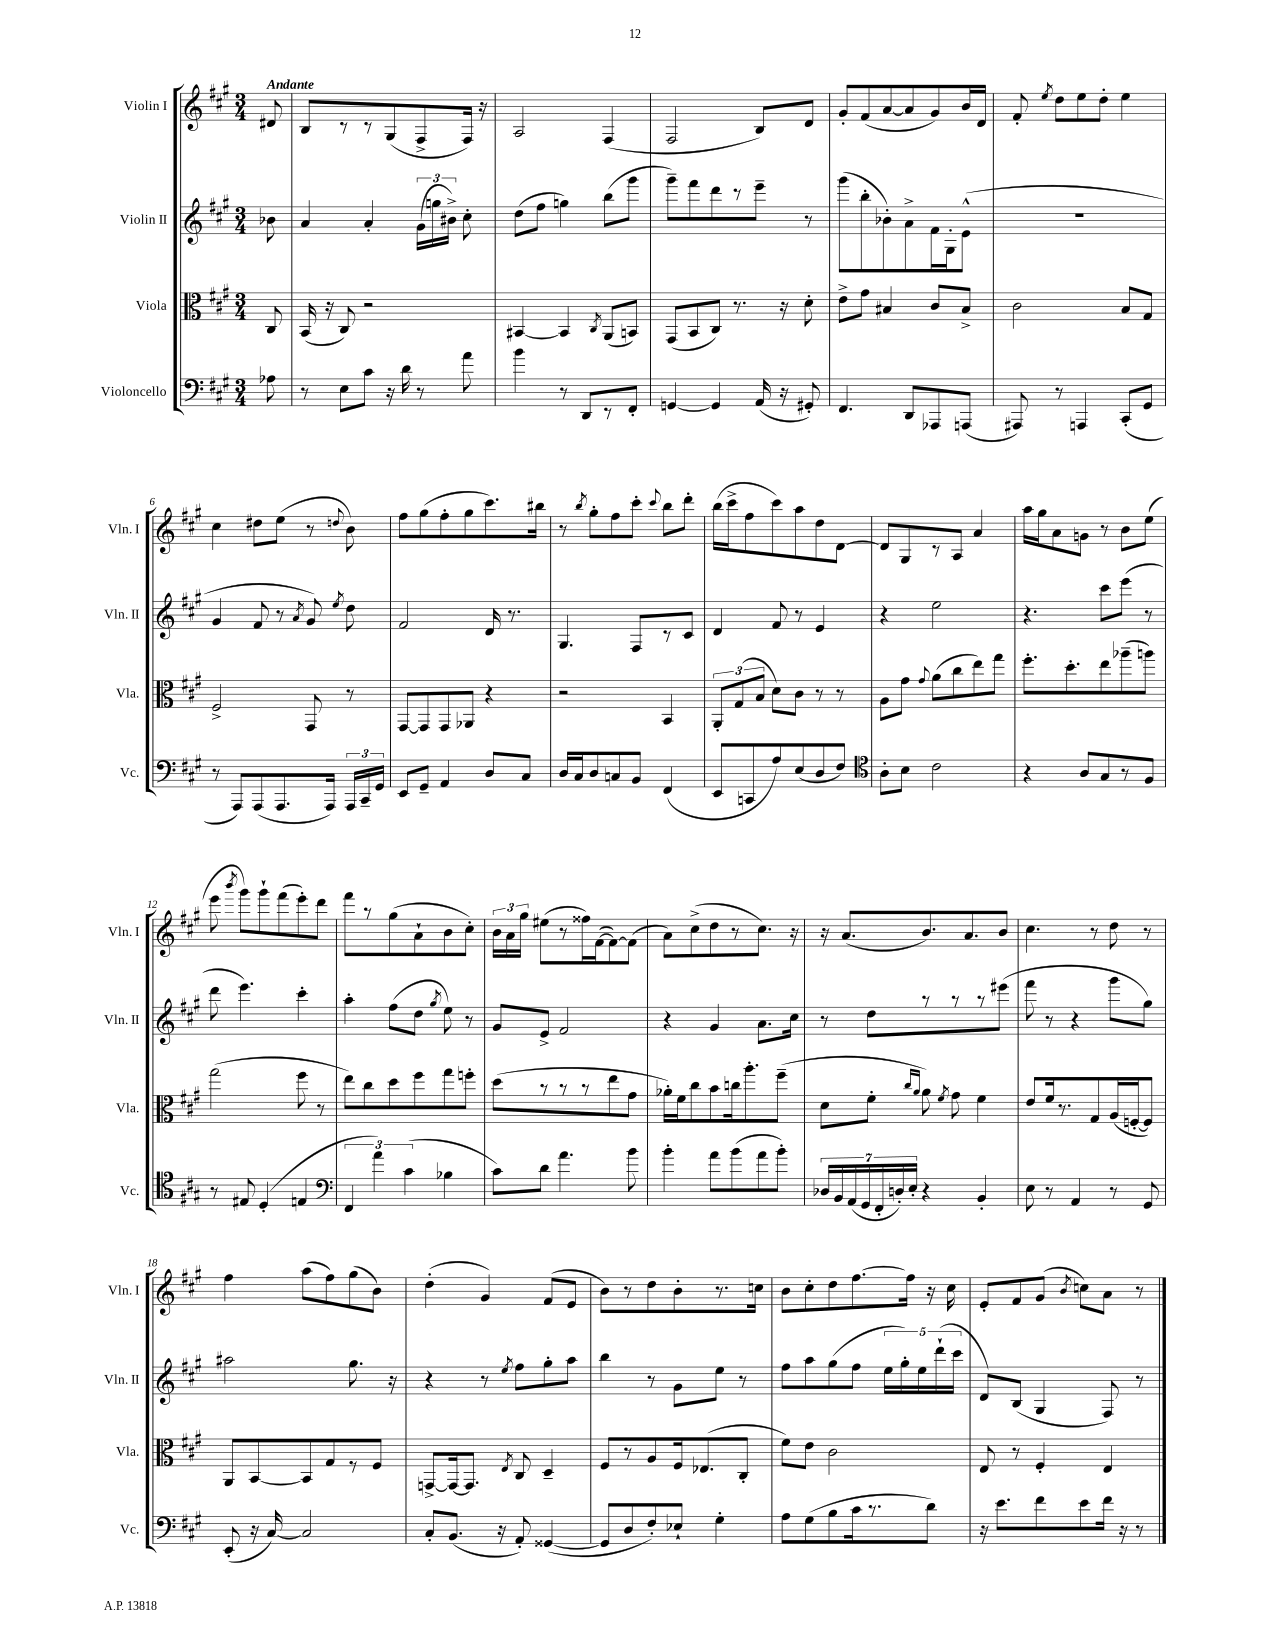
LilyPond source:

<<
\new StaffGroup <<
\new Staff = "s0" \with { instrumentName = "Violin I" shortInstrumentName = "Vln. I" } {
    \clef treble \key a \major \numericTimeSignature \time 3/4 \partial 8 \tempo "Andante"
    \autoBeamOff dis'8 |
    b8[ r8 r8 gis8( fis8-> fis16]) r16 |
    a2 fis4( |
    fis2 b8[) d'8] |
    gis'8[-. fis'8( a'8~ a'8 gis'8) b'16 d'16] |
    fis'8-. \acciaccatura { e''8 } d''8[ e''8 d''8]-. e''4 |
    cis''4 dis''8[ e''8]( r8 \appoggiatura { d''8 } b'8) |
    fis''8[ gis''8( fis''8-. gis''8 cis'''8.) bis''16] |
    r8 \acciaccatura { b''8 } gis''8[-. fis''8 cis'''8]-. \appoggiatura { cis'''8 } b''8[ d'''8]-. |
    b''16[( cis'''16-> fis''8 cis'''8) a''8 d''8 d'8]~ |
    d'8[ gis8 r8 a8] a'4 |
    a''16[ gis''16 a'8 g'8] r8 b'8[ e''8]( |
    e'''8 \acciaccatura { b'''8 } gis'''8[) gis'''8-! fis'''8( e'''8-.) d'''8] |
    fis'''8[ r8 gis''8( a'8-! b'8 cis''8]-.) |
    \tuplet 3/2 { b'16[ a'16 gis''16] } eis''8[( r8 fisis''16) fis'16~( fis'8~) fis'8]( |
    a'8[) cis''8->( d''8 r8 cis''8.]) r16 |
    r16 a'8.[( b'8.) a'8. b'8] |
    cis''4. r8 d''8 r8 |
    fis''4 a''8[( fis''8) gis''8( b'8]) |
    d''4-.( gis'4) fis'8[( e'8] |
    b'8[) r8 d''8 b'8-. r8. c''16] |
    b'8[ cis''8-. d''8 fis''8.~ fis''16] r16 cis''16 |
    e'8[-. fis'8 gis'8]( \acciaccatura { b'8 } c''8[) a'8] r8 \bar "|." |
}
\new Staff = "s1" \with { instrumentName = "Violin II" shortInstrumentName = "Vln. II" } {
    \clef treble \key a \major \numericTimeSignature \time 3/4 \partial 8
    \autoBeamOff bes'8 |
    a'4 a'4-. \tuplet 3/2 { gis'16[( g''16 bis'16]->) } cis''8-. |
    d''8[( fis''8] g''4) b''8[( gis'''8] |
    gis'''8[--) fis'''8 d'''8 r8 e'''8]-- r8 |
    gis'''8[( b''8-. bes'8-.) a'8-> fis'16 gis16-. e'8]-^( |
    R2. |
    gis'4 fis'8 r8 \acciaccatura { a'8 } gis'8) \acciaccatura { e''8 } d''8 |
    fis'2 d'16 r8. |
    gis4. fis8[ r8 cis'8] |
    d'4 fis'8 r8 e'4 |
    r4 e''2 |
    r4. cis'''8[ e'''8]( r8 |
    d'''8 e'''4.) cis'''4-. |
    a''4-. fis''8[( d''8] \acciaccatura { gis''8 } e''8) r8 |
    gis'8[ e'8]-> fis'2 |
    r4 gis'4 a'8.[ cis''16] |
    r8 d''8[ r8 r8 r8 eis'''8]( |
    fis'''8 r8 r4 gis'''8[ gis''8]) |
    ais''2 gis''8. r16 |
    r4 r8 \acciaccatura { e''8 } fis''8[ gis''8-. a''8] |
    b''4 r8 gis'8[ e''8] r8 |
    fis''8[ a''8 gis''8( fis''8] \tuplet 5/4 { e''16[ gis''16-.) e''16 d'''16-!( cis'''16] } |
    d'8[) b8]( gis4 fis8) r8 \bar "|." |
}
\new Staff = "s2" \with { instrumentName = "Viola" shortInstrumentName = "Vla." } {
    \clef alto \key a \major \numericTimeSignature \time 3/4 \partial 8
    \autoBeamOff cis8 |
    b,16( r16 cis8) r2 |
    bis,4~ bis,4 \acciaccatura { cis8 } a,8[( b,8]) |
    gis,8[( b,8 cis8]) r8. r16 d'8-. |
    e'8[-> gis'8] bis4 cis'8[ bis8]-> |
    cis'2 b8[ gis8] |
    fis2-> gis,8 r8 |
    gis,8[~ gis,8 gis,8 aes,8] r4 |
    r2 b,4 |
    \tuplet 3/2 { a,8[-. gis8( b8] } d'8[) cis'8] r8 r8 |
    a8[ gis'8] \appoggiatura { gis'8 } a'8[( cis''8 e''8) gis''8] |
    fis''8.[-. d''8.-. e''8 aes''8--( a''8]) |
    gis''2( fis''8 r8 |
    e''8[) cis''8 d''8 fis''8 gis''8 f''8]-. |
    d''8[( r8 r8 r8 e''8 gis'8] |
    aes'16[-.) fis'16 cis''8 b'8 c''16 a''8.-. fis''8]--( |
    d'8[ fis'8]-. \grace { cis''16[ a'16] } a'8) \acciaccatura { fis'8 } gis'8 fis'4 |
    e'8[ fis'16 r8. gis8 a16( f16~-. f8]) |
    a,8[ b,8~ b,8 gis8 r8 fis8] |
    g,8[~-> g,16~ g,8.] \acciaccatura { e8 } cis8 d4-- |
    fis8[ r8 a8 fis16 ees8.( cis8]-. |
    fis'8[) e'8] cis'2 |
    e8 r8 fis4-. e4 \bar "|." |
}
\new Staff = "s3" \with { instrumentName = "Violoncello" shortInstrumentName = "Vc." } {
    \clef bass \key a \major \numericTimeSignature \time 3/4 \partial 8
    \autoBeamOff aes8 |
    r8 e8[ cis'8] r16 d'16 r8 a'8 |
    b'4 r8 d,8[ r8 fis,8]-. |
    g,4~ g,4 a,16( r16 gis,8-.) |
    fis,4. d,8[ aes,,8 a,,8]( |
    ais,,8) r8 a,,4 cis,8[-.( gis,8] |
    r8 a,,8[) a,,8( a,,8. a,,16]) \tuplet 3/2 { a,,16[ cis,16-- gis,16] } |
    e,8[ gis,8]-- a,4 d8[ cis8] |
    d16[ cis16 d8 c8 b,8] fis,4( |
    e,8[ c,8 a8) e8( d8 fis8]) |
    \clef tenor a8[-. b8] cis'2 |
    r4 a8[ gis8 r8 fis8] |
    r8 eis8 d4-.( e4 |
    \clef bass \tuplet 3/2 { fis,4 a'4) cis'4( } bes4 |
    cis'8[) d'8] a'4. b'8 |
    b'4-. a'8[ b'8( a'8 b'8]-.) |
    \tuplet 7/4 { des16[ b,16 a,16( gis,16 fis,16-. d16-.) e16]-. } r4 b,4-. |
    e8 r8 a,4 r8 gis,8 |
    e,8-.( r16 cis16~) cis2 |
    cis8[-. b,8.]( r16 a,8-.) gisis,4~( |
    gisis,8[ d8 fis8-.) ees8]-! gis4-. |
    a8[ gis8( b8 cis'16 r8. d'8]) |
    r16 e'8.[ fis'8 e'8 fis'16] r16 r8 \bar "|." |
}
>>
>>
